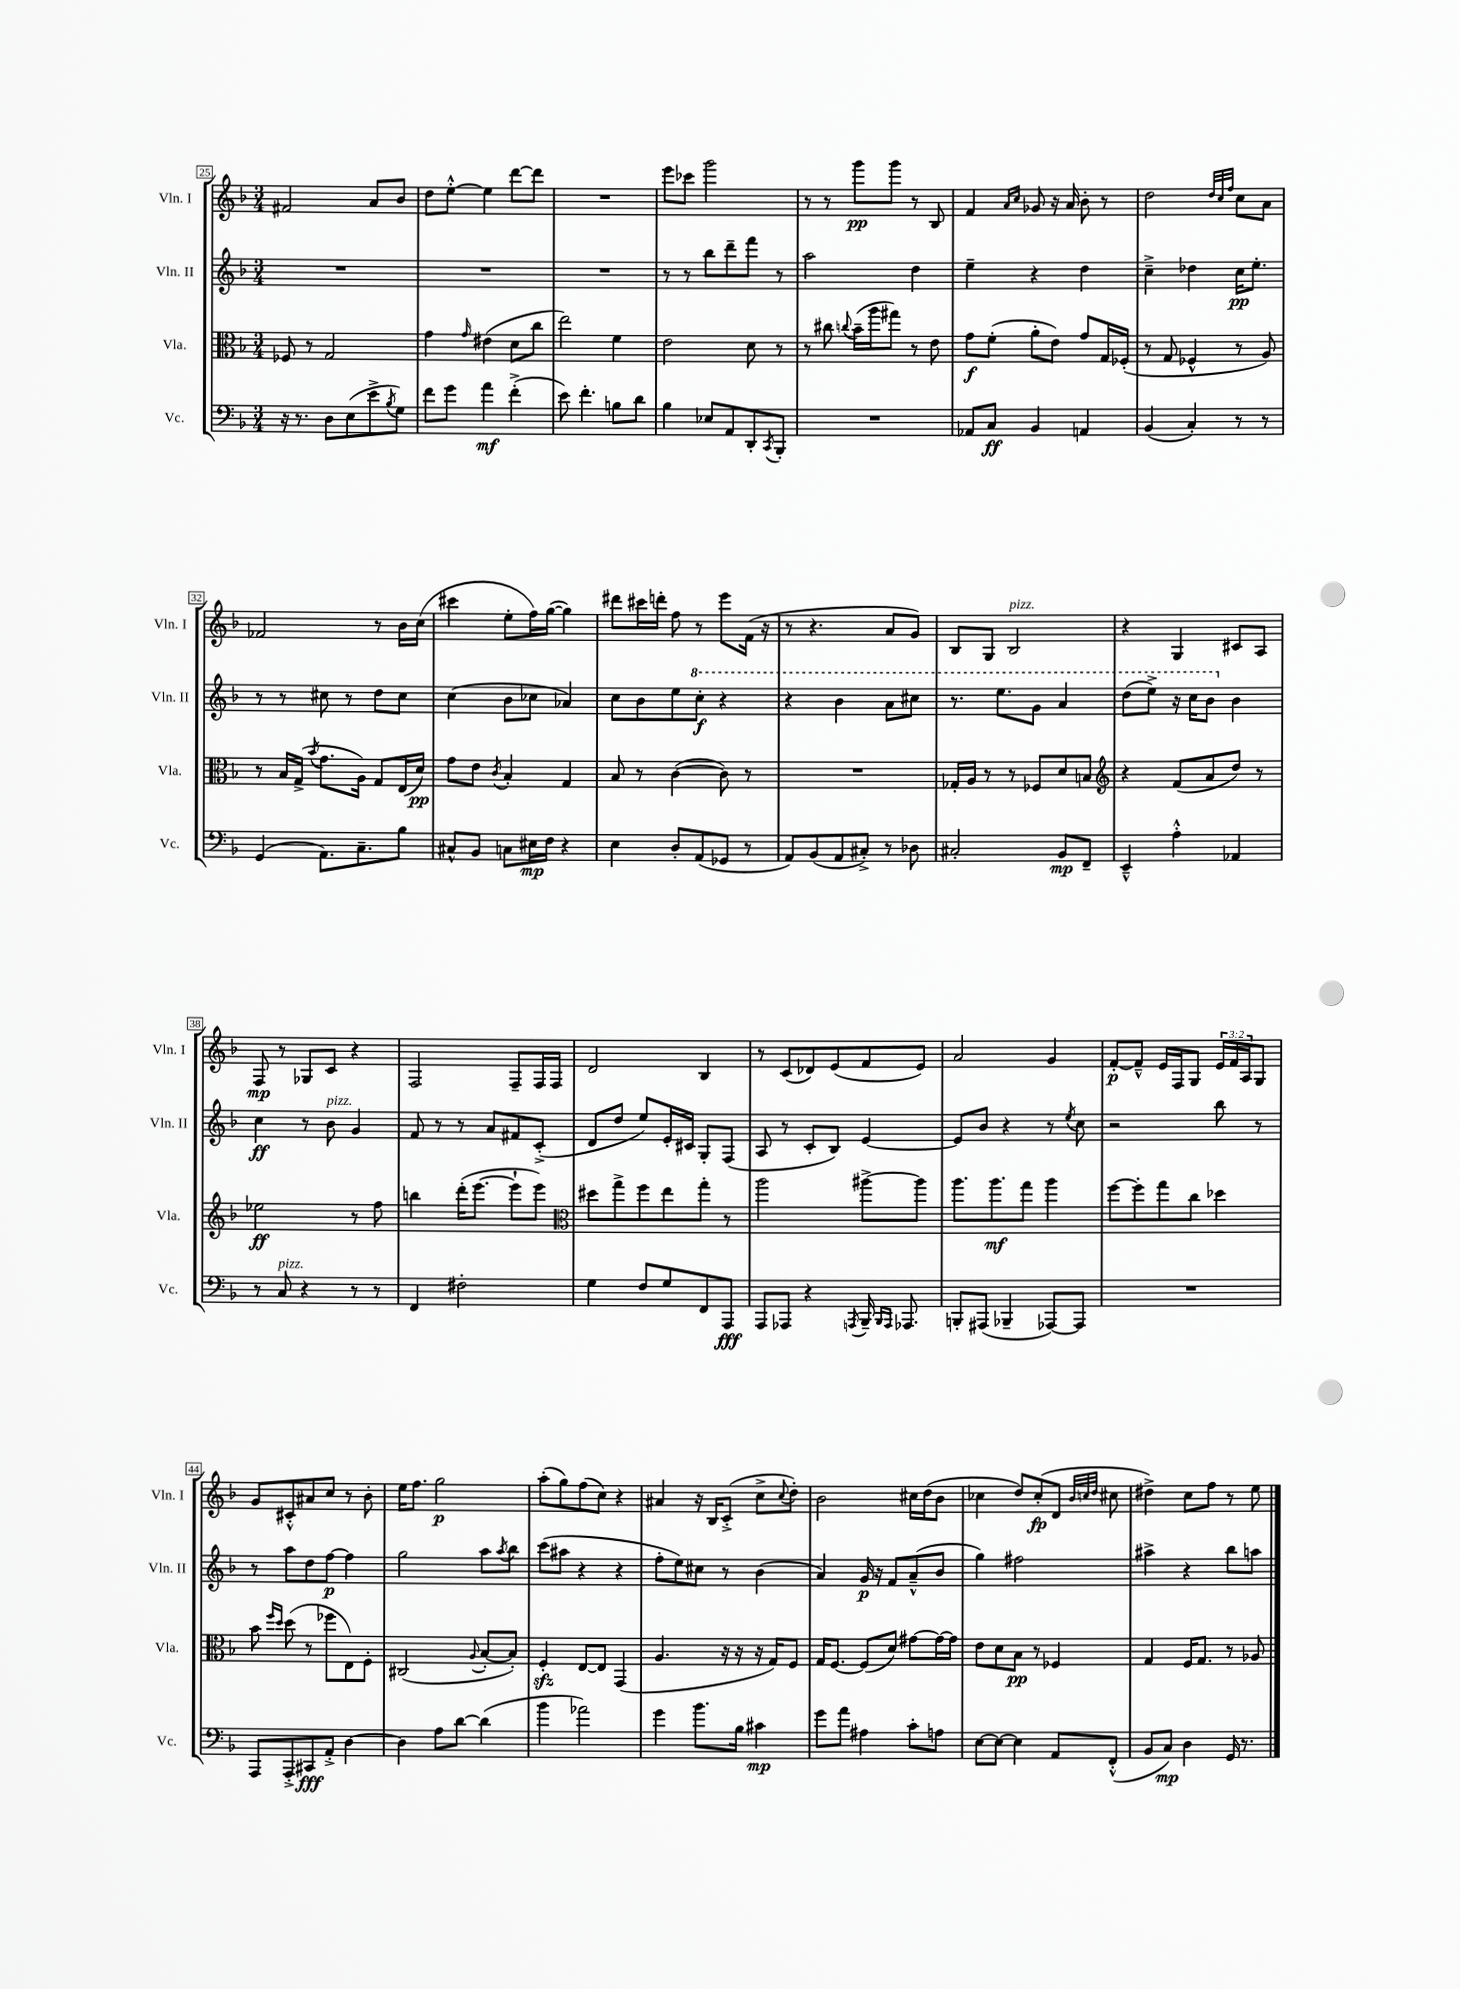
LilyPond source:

<<
\new StaffGroup <<
\new Staff = "s0" \with { instrumentName = "Vln. I" shortInstrumentName = "Vln. I" } {
    \clef treble \key f \major \numericTimeSignature \time 3/4 \override Staff.TupletNumber.text = #tuplet-number::calc-fraction-text
    fis'2 a'8 bes'8 |
    d''8 e''8~-.-^ e''4 d'''8~ d'''8 |
    R2. |
    e'''8 ces'''8 g'''2 |
    r8 r8 g'''8\pp g'''8 r8 bes8 |
    f'4 \grace { a'16 c''16 } ges'8 r16 a'16 bes'8-. r8 |
    d''2 \grace { d''32 c''32 f''32 } c''8 a'8 |
    fes'2 r8 bes'16 c''16( |
    cis'''4 e''8-. f''16) g''16~( g''4) |
    dis'''8 cis'''16 d'''16-. f''8 r8 e'''8 f'16( r16 |
    r8 r4. a'8 g'8) |
    bes8 g8 bes2^\markup { \italic "pizz." } |
    r4 g4 cis'8 a8 |
    f8\mp r8 ges8 c'8 r4 |
    f2 f8-- f16 f16 |
    d'2 bes4 |
    r8 c'8( des'8) e'8( f'8 e'8) |
    a'2 g'4 |
    f'8~-.\p f'8---^ e'16 f16 g8 \tuplet 3/2 { e'16 f'16 a16 } g8 |
    g'8 cis'8-.-^ ais'8 c''8 r8 bes'8-. |
    e''16 f''8. g''2\p |
    a''8-.( g''8) f''8( c''8) r4 |
    ais'4 r16 bes16 c'8-.->( c''8-> \appoggiatura { c''8 } d''8-.) |
    bes'2 cis''16 d''16( bes'8 |
    ces''4 d''8) ces''8-.\fp( d'8 \grace { bes'32 c''32 d''32 } cis''8 |
    dis''4->) c''8 f''8 r8 e''8 \bar "|." |
}
\new Staff = "s1" \with { instrumentName = "Vln. II" shortInstrumentName = "Vln. II" } {
    \clef treble \key f \major \numericTimeSignature \time 3/4
    R2. |
    R2. |
    R2. |
    r8 r8 bes''8 d'''8-- f'''8 r8 |
    a''2 d''4 |
    e''4-- r4 d''4 |
    c''4---> des''4 c''16\pp e''8.-. |
    r8 r8 cis''8 r8 d''8 cis''8 |
    c''4( bes'8 ces''8 aes'4) |
    c''8 bes'8 e''8 \ottava #1 c'''8-.\f r4 |
    r4 bes''4 a''8 cis'''8 |
    r8. e'''8. g''8 a''4 |
    d'''8( e'''8->) r16 c'''16 bes''8 \ottava #0 bes'4 |
    c''4\ff r8 bes'8^\markup { \italic "pizz." } g'4 |
    f'8 r8 r8 a'8 fis'8 c'8-.->( |
    d'8 d''8 e''8) e'16-. cis'16 g8-. f8( |
    a8 r8 c'8-. bes8) e'4~ |
    e'8 bes'8 r4 r8 \acciaccatura { e''8 } c''8 |
    r2 bes''8 r8 |
    r8 a''8 d''8 f''8~\p f''4 |
    g''2 a''8 \acciaccatura { a''8 } bes''8 |
    c'''8( ais''8 r4 r4 |
    f''8-. e''8) cis''8 r8 bes'4( |
    a'4) g'16\p r16 f'8 a'8---^( bes'8 |
    g''4) fis''2 |
    ais''4-> r4 bes''8 a''8 \bar "|." |
}
\new Staff = "s2" \with { instrumentName = "Vla." shortInstrumentName = "Vla." } {
    \clef alto \key f \major \numericTimeSignature \time 3/4
    fes8 r8 g2 |
    g'4 \grace { g'16 } eis'4( d'8 c''8 |
    e''2) f'4 |
    e'2 d'8 r8 |
    r8 cis''8 \appoggiatura { c''8 } bes'16--( a''16 gis''8) r8 e'8 |
    g'8\f f'8-.( a'8-. e'8) g'8 g16 fes16-.( |
    r8 g8 fes4-^ r8 a8) |
    r8 bes16 g16->( \acciaccatura { bes'8 } g'8. a16) g8 e16( d'16\pp) |
    g'8 e'8 \acciaccatura { c'8 } bes4-. g4 |
    bes8 r8 c'4~( c'8) r8 |
    R2. |
    ges16-. a16 r8 r8 fes8 d'8 b8 |
    \clef treble r4 f'8( a'8 d''8) r8 |
    ees''2\ff r8 f''8 |
    b''4 d'''16-.( e'''8.~ e'''8-! e'''8) |
    \clef alto dis''8 g''8-> f''8 e''8 g''8-. r8 |
    a''2 ais''8~-> ais''8 |
    a''8. a''8.\mf g''8 a''4 |
    f''8~ f''8-. g''8 c''8 des''4 |
    bes'8 \grace { f''16 d''16 } d''8( r8 fes''8 e8) f8-. |
    cis2( \appoggiatura { a8 } bes8~-. bes8-.) |
    f4-.\sfz e8~ e8 g,4( |
    a4. r16 r16 r16 g16) f8 |
    g16 f8.~ f8( d'8) gis'8~ gis'16~ gis'16 |
    e'8 d'8 bes8\pp r8 fes4 |
    g4 f16 g8. r8 aes8 \bar "|." |
}
\new Staff = "s3" \with { instrumentName = "Vc." shortInstrumentName = "Vc." } {
    \clef bass \key f \major \numericTimeSignature \time 3/4
    r16 r8. d8 e8( e'8-> \acciaccatura { bes8 } g8) |
    f'8 g'8 a'4\mf f'4-.->( |
    e'8) f'4.-. b8 d'8 |
    bes4 ees8 a,8 d,8-. \acciaccatura { c,8 } bes,,8-. |
    R2. |
    aes,8 c8\ff bes,4 a,4 |
    bes,4( c4-.) r8 r8 |
    g,4( a,8.) c8.-- bes8 |
    cis8-^ bes,8 c8 eis16\mp f16 r4 |
    e4 d8-. a,8( ges,8 r8 |
    a,8) bes,8( a,8 cis8-.->) r8 des8 |
    cis2-. bes,8\mp f,8-- |
    e,4---^ a4-.-^ aes,4 |
    r8 c8^\markup { \italic "pizz." } r4 r8 r8 |
    f,4 fis2-. |
    g4 f8 g8 f,8 a,,8\fff |
    a,,8 aes,,8 r4 \acciaccatura { a,,8 } bes,,16-- \grace { bes,,16 a,,16 } aes,,8. |
    b,,8-. ais,,8( bes,,4-- aes,,8~) aes,,8 |
    R2. |
    a,,8 a,,8-.-> cis,8\fff a,8-.-> d4~ |
    d4 a8 d'8~ d'4( |
    bes'4 aes'2) |
    g'4 bes'8. bes16 cis'4\mp |
    g'8 a'8 ais4 c'8-. a8 |
    e8~ e8~ e4 a,8 f,8-.-^( |
    bes,8 c8\mp) d4 g,16 r8. \bar "|." |
}
>>
>>
\layout { \context { \Score currentBarNumber = #25 \override BarNumber.stencil = #(make-stencil-boxer 0.1 0.3 ly:text-interface::print) } }
